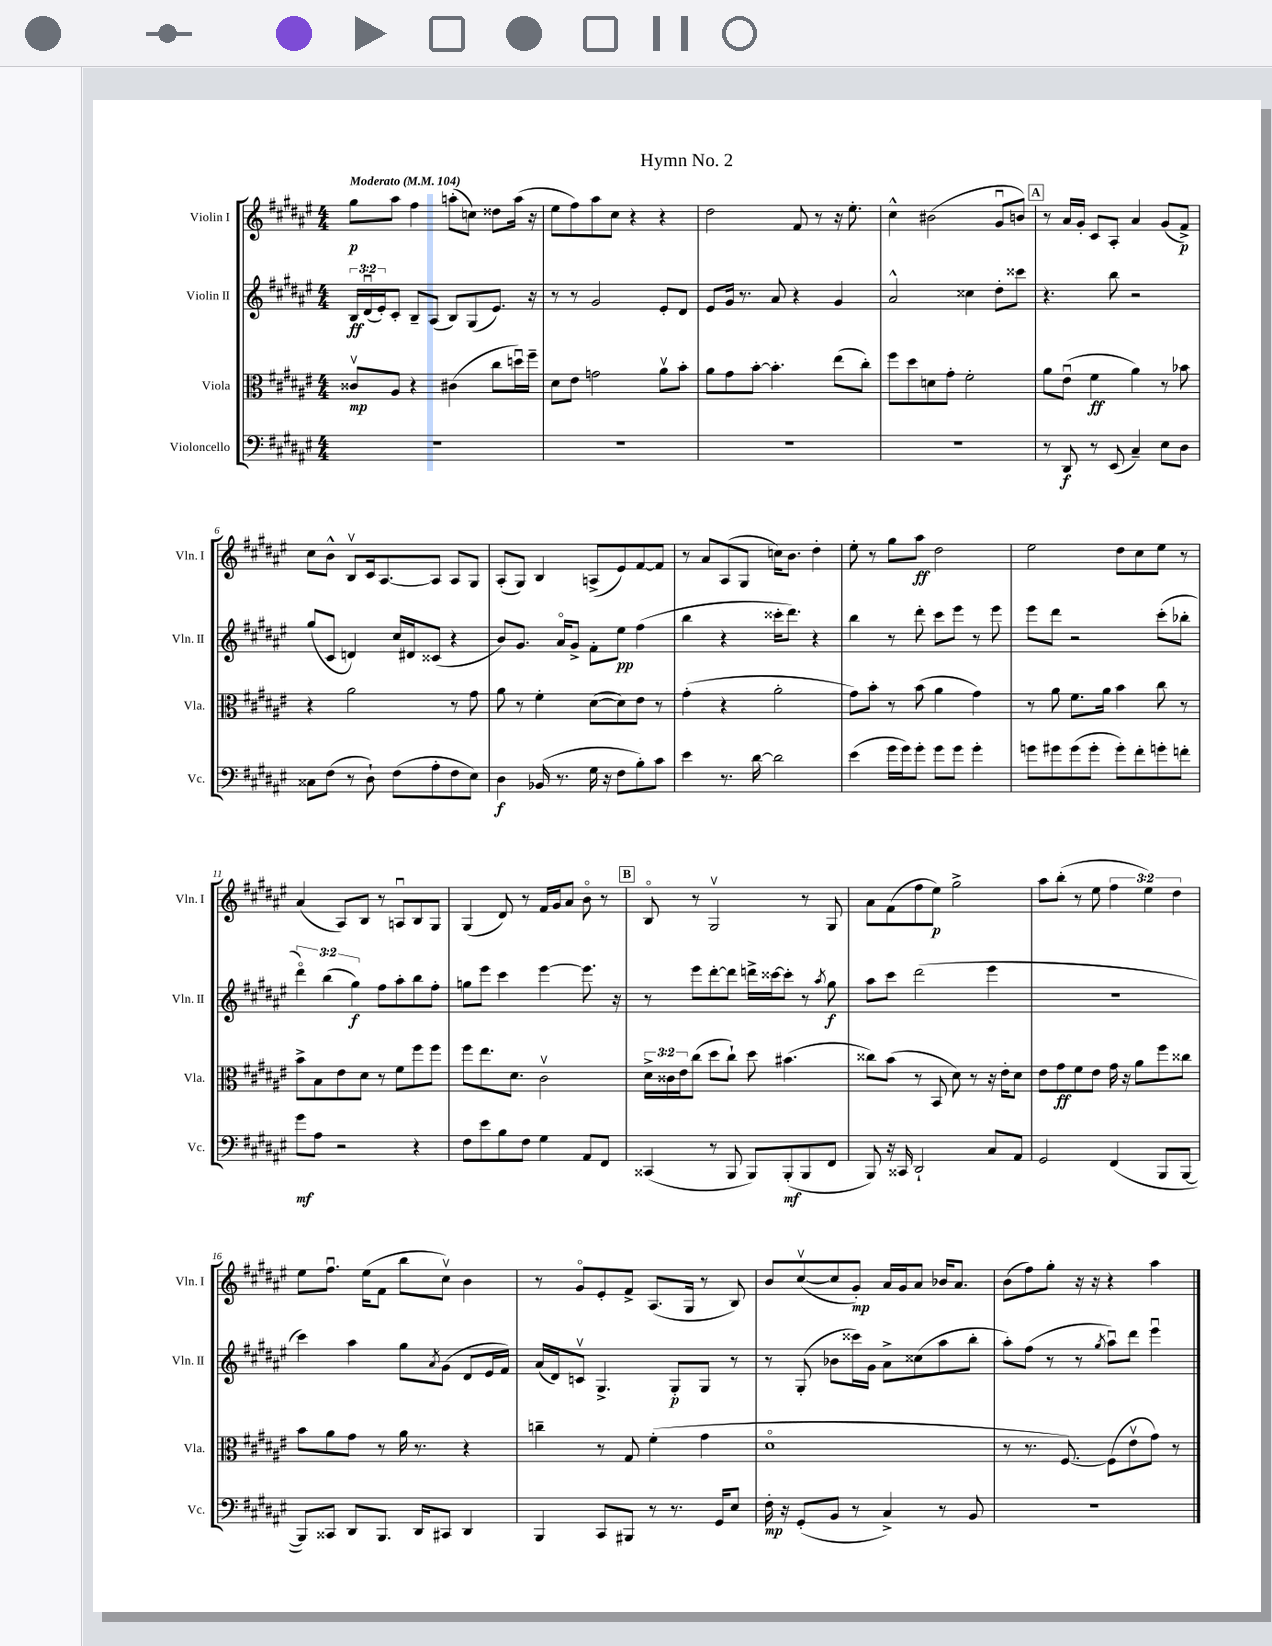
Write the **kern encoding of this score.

**kern	**dynam	**kern	**dynam	**kern	**dynam	**kern	**dynam
*part4	*part4	*part3	*part3	*part2	*part2	*part1	*part1
*staff4	*staff4	*staff3	*staff3	*staff2	*staff2	*staff1	*staff1
*I"Violoncello	*	*I"Viola	*	*I"Violin II	*	*I"Violin I	*
*I'Vc.	*	*I'Vla.	*	*I'Vln. II	*	*I'Vln. I	*
*clefF4	*	*clefC3	*	*clefG2	*	*clefG2	*
*k[f#c#g#d#a#e#]	*	*k[f#c#g#d#a#e#]	*	*k[f#c#g#d#a#e#]	*	*k[f#c#g#d#a#e#]	*
*M4/4	*	*M4/4	*	*M4/4	*	*M4/4	*
*MM104	*	*MM104	*	*MM104	*	*MM104	*
=1	=1	=1	=1	=1	=1	=1	=1
!	!	!	!	!	!	!LO:TX:a:B:t=Moderato	!
1r	.	8c##Xv/L	mp	24B/LL	ff	8gg#\L	p
.	.	.	.	(24d#u/	.	.	.
.	.	.	.	24e#'/J)	.	.	.
.	.	8A#/J	.	8c#'/J	.	8aa#\J	.
.	.	4r	.	8B~/L	.	4ff#\	.
.	.	.	.	(8A#/J	.	.	.
.	.	(4c#X\	.	8B/L)	.	(8aan'\L	.
.	.	.	.	(8G#/	.	8ccn\J)	.
.	.	8cc#\L	.	8.e#/J)	.	8dd##X\L	.
.	.	16ddnu\L)	.	.	.	(16aa\Jk	.
.	.	16ff#~\JJ	.	16r	.	16r	.
=2	=2	=2	=2	=2	=2	=2	=2
1r	.	8d#\L	.	8r	.	8ee#\L	.
.	.	8e#\J	.	8r	.	8ff#\)	.
.	.	2gn\	.	2g#/	.	8aa#\	.
.	.	.	.	.	.	8cc#\J	.
.	.	.	.	.	.	4r	.
.	.	8a#v\L	.	8e#'/L	.	4r	.
.	.	8b'\J	.	8d#/J	.	.	.
=3	=3	=3	=3	=3	=3	=3	=3
1r	.	8a#\L	.	8e#/L	.	2dd#\	.
.	.	8g#\	.	16g#/Jk	.	.	.
.	.	.	.	8.r	.	.	.
.	.	[8b'\J	.	.	.	.	.
.	.	4.b'\]	.	8a#/	.	.	.
.	.	.	.	4r	.	8f#/	.
.	.	.	.	.	.	8r	.
.	.	(8ee#\L	.	4g#/	.	16r	.
.	.	.	.	.	.	8.ee#'\	.
.	.	8cc#'\J)	.	.	.	.	.
=4	=4	=4	=4	=4	=4	=4	=4
1r	.	8ff#\L	.	2a#^^/	.	4cc#^^\	.
.	.	8dd#\	.	.	.	.	.
.	.	8dn\	.	.	.	(2b#X\	.
.	.	8g#'\J	.	.	.	.	.
.	.	2f#'\	.	4cc##X\	.	.	.
.	.	.	.	8dd#'\L	.	8g#u/L	.
.	.	.	.	8ccc##X\J	.	8bn/J)	.
!!LO:REH:place=s1:t=A
=5	=5	=5	=5	=5	=5	=5	=5
8r	.	8a#\L	.	4.r	.	8r	.
8DD#/	f	(8e#u\J	.	.	.	16a#/LL	.
.	.	.	.	.	.	16g#'/JJ	.
8r	.	4f#\	ff	.	.	8c#/L	.
(8EE#/	.	.	.	8bb\	.	8A#'/J	.
4C#~/)	.	4a#\)	.	2r	.	4a#/	.
8E#\L	.	8r	.	.	.	(8g#/L	.
8D#\J	.	8b-X\	.	.	.	8f#^/J)	p
!!LO:LB:g=z
=6	=6	=6	=6	=6	=6	=6	=6
8C##X\L	.	4r	.	(8gg#/L	.	8cc#\L	.
(8F#\J	.	.	.	8c#/J	.	8b^^\J	.
8r	.	2a#\	.	4dn/)	.	8Bv/L	.
8D#`\)	.	.	.	.	.	16c#/k	.
.	.	.	.	.	.	[8.A#/	.
(8F#\L	.	.	.	16cc#/LL	.	.	.
.	.	.	.	16d#X/J	.	.	.
8A#'\	.	.	.	(8c##X/J	.	8A#/J]	.
8F#\	.	8r	.	4r	.	8A#/L	.
8E#\J)	.	8g#\	.	.	.	8G#/J	.
=7	=7	=7	=7	=7	=7	=7	=7
4D#\	f	8a#\	.	8b/L)	.	(8A#'/L	.
.	.	8r	.	8.g#/J	.	8G#/J)	.
(16BB-X/	.	4f#'\	.	.	.	4B/	.
8.r	.	.	.	16a#/KL	.	.	.
.	.	.	.	8g#^/J	.	.	.
16G#\	.	([8d#\L	.	8f#'\L	.	(8An^/L	.
16r	.	.	.	.	.	.	.
8F#\L	.	8d#\])	.	8ee#\J	pp	8e#/)	.
8B'\)	.	8e#\J	.	(4ff#\	.	[8f#/	.
8c#\J	.	8r	.	.	.	8f#/J]	.
=8	=8	=8	=8	=8	=8	=8	=8
4e#\	.	(4g#'\	.	4bb\	.	8r	.
.	.	.	.	.	.	8a#/L	.
8.r	.	4r	.	4r	.	(8A#/	.
.	.	.	.	.	.	8G#/J	.
[16d#\	.	.	.	.	.	.	.
2d#\]	.	2a#'\	.	16ccc##X'\KL	.	16ccn\KL)	.
.	.	.	.	8.ddd#\J)	.	8.b\J	.
.	.	.	.	4r	.	4dd#'\	.
=9	=9	=9	=9	=9	=9	=9	=9
(4e#\	.	8g#\L)	.	4bb\	.	8ee#'\	.
.	.	8b'\J	.	.	.	8r	.
16g#\LL	.	8r	.	8r	.	8gg#\L	.
16g#\J)	.	.	.	.	.	.	.
8g#'\J	.	(8b\	.	8ddd#'\	.	8aa#\J	ff
8g#\L	.	4a#\	.	8ccc#\L	.	2dd#\	.
8g#\J	.	.	.	8eee#\J	.	.	.
4g#'\	.	4g#\)	.	8r	.	.	.
.	.	.	.	8eee#\	.	.	.
=10	=10	=10	=10	=10	=10	=10	=10
8gn\L	.	8r	.	8eee#\L	.	2ee#\	.
8g#X\	.	8a#\	.	8ddd#\J	.	.	.
(8g#\	.	8.f#\L	.	2r	.	.	.
8g#'\J	.	.	.	.	.	.	.
.	.	16a#\Jk	.	.	.	.	.
8g#'\L)	.	4b\	.	.	.	8dd#\L	.
8f#'\	.	.	.	.	.	8cc#\	.
8gn'\	.	8cc#\	.	(8ccc#'\L	.	8ee#\J	.
8fn'\J	.	8r	.	8bb-X'\J	.	8r	.
!!LO:LB:g=z
=11	=11	=11	=11	=11	=11	=11	=11
8g#\L	mf	8b^\L	.	6ddd#\)	.	(4a#/	.
8A#\J	.	8B\	.	.	.	.	.
.	.	.	.	(6bb\	.	.	.
2r	.	8e#\	.	.	.	8A#/L)	.
.	.	.	.	6gg#\)	f	.	.
.	.	8d#\J	.	.	.	8B/J	.
.	.	8r	.	8ff#\L	.	8r	.
.	.	8f#\L	.	8aa#'\	.	8Anu/L	.
4r	.	8ff#\	.	8bb\	.	8B/	.
.	.	8ff#\J	.	8ff#'\J	.	8G#/J	.
=12	=12	=12	=12	=12	=12	=12	=12
8F#\L	.	8ff#\L	.	8ggn\L	.	(4G#/	.
8e#\	.	8.ee#\	.	8eee#\J	.	.	.
8B\	.	.	.	4ccc#\	.	8d#/)	.
.	.	8.d#\J	.	.	.	.	.
8F#\J	.	.	.	.	.	8r	.
4G#\	.	2c#v\	.	[4eee#\	.	16f#/LL	.
.	.	.	.	.	.	16g#/J	.
.	.	.	.	.	.	8a#/J	.
8AA#/L	.	.	.	8.eee#\]	.	8b\	.
8FF#/J	.	.	.	.	.	8r	.
.	.	.	.	16r	.	.	.
!!LO:REH:place=s1:t=B
=13	=13	=13	=13	=13	=13	=13	=13
(4CC##X/	.	24d#^\LL	.	8r	.	8B/	.
.	.	24c##X\	.	.	.	.	.
.	.	24e#\J	.	.	.	.	.
.	.	(8cc#\J	.	8eee#\L	.	8r	.
8r	.	8dd#\L	.	[8ddd#'\	.	2G#v/	.
8BBB/	.	8cc#`\J)	.	8ddd#\J]	.	.	.
8BBB/L)	.	8dd#\	.	16dddn^\LL	.	.	.
.	.	.	.	[16ccc##X\J	.	.	.
(8BBB'/	mf	(4.b#X\	.	8ccc##'\J]	.	.	.
8BBB/	.	.	.	8r	.	8r	.
.	.	.	.	8qaa#/	.	.	.
8FF#/J	.	.	.	8gg#\	f	8G#/	.
=14	=14	=14	=14	=14	=14	=14	=14
8BBB/)	.	8cc##X\L)	.	8aa#\L	.	8a#\L	.
16r	.	(8b\J	.	8ccc#\J	.	(8f#\	.
16CC##X/	.	.	.	.	.	.	.
2DD#`/	.	8r	.	(2ddd#\	.	8ff#\	.
.	.	8BB/	.	.	.	8ee#\J)	p
.	.	8d#\)	.	.	.	2gg#^\	.
.	.	8r	.	.	.	.	.
8C#/L	.	16r	.	4eee#\	.	.	.
.	.	16e#'\KL	.	.	.	.	.
8AA#/J	.	8d#\J	.	.	.	.	.
=15	=15	=15	=15	=15	=15	=15	=15
2GG#/	.	8e#\L	.	1r	.	8aa#\L	.
.	.	8g#\	ff	.	.	(8bb'\J	.
.	.	8f#\	.	.	.	8r	.
.	.	8e#\J	.	.	.	8ee#\	.
(4FF#/	.	16g#\	.	.	.	6ff#\	.
.	.	16r	.	.	.	.	.
.	.	8a#\L	.	.	.	.	.
.	.	.	.	.	.	6ee#\)	.
8BBB/L	.	8ff#\	.	.	.	.	.
.	.	.	.	.	.	6dd#\	.
[8BBB/J	.	8cc##X\J	.	.	.	.	.
!!LO:LB:g=z
=16	=16	=16	=16	=16	=16	=16	=16
8BBB/L])	.	8b\L	.	4ccc#\)	.	8ee#\L	.
8CC##X/J	.	8a#\	.	.	.	8.ff#u\J	.
8DD#/L	.	8g#\J	.	4aa#\	.	.	.
.	.	.	.	.	.	(16ee#\KL	.
8.BBB/J	.	8r	.	.	.	8f#\J	.
.	.	16a#\	.	8gg#\L	.	8bb\L	.
16DD#/KL	.	8.r	.	.	.	.	.
.	.	.	.	8qa#/	.	.	.
8CC#X/J	.	.	.	(8g#\J	.	8cc#v\J)	.
4DD#/	.	4r	.	8d#/L	.	4b\	.
.	.	.	.	16e#/L	.	.	.
.	.	.	.	16f#/JJ)	.	.	.
=17	=17	=17	=17	=17	=17	=17	=17
4BBB/	.	4ccn~\	.	(16a#/LL	.	8r	.
.	.	.	.	16d#/J)	.	.	.
.	.	.	.	8cnv/J	.	8g#/L	.
8CC#/L	.	8r	.	4.G#^/	.	8e#'/	.
8BBB#X/J	.	8G#/	.	.	.	8f#^/J	.
8r	.	(4f#'\	.	.	.	(8.A#/L	.
8.r	.	.	.	8G#'/L	p	.	.
.	.	.	.	.	.	16G#/Jk	.
.	.	4g#\	.	8G#/J	.	8r	.
16GG#/KL	.	.	.	.	.	.	.
8E#/J	.	.	.	8r	.	8B/)	.
=18	=18	=18	=18	=18	=18	=18	=18
16F#'\	mp	1d#	.	8r	.	8b/L	.
16r	.	.	.	.	.	.	.
(8GG#'/L	.	.	.	(8G#'/	.	([8cc#v/	.
8BB/J	.	.	.	8b-X\L	.	8cc#/]	.
8r	.	.	.	16ccc##X\L)	.	8g#'/J)	mp
.	.	.	.	16g#\JJ	.	.	.
4C#^/)	.	.	.	8a#^\L	.	16a#/LL	.
.	.	.	.	.	.	16g#/J	.
.	.	.	.	(8cc##X\	.	8a#/J	.
8r	.	.	.	8aa#\	.	16b-X/KL	.
.	.	.	.	.	.	8.a#/J	.
8BB/	.	.	.	8bb'\J	.	.	.
=19	=19	=19	=19	=19	=19	=19	=19
1r	.	8r	.	8aa#'\L)	.	(8b\L	.
.	.	8.r	.	(8ff#\J	.	8ff#\)	.
.	.	.	.	8r	.	8gg#'\J	.
.	.	[8.F#/)	.	.	.	.	.
.	.	.	.	8r	.	16r	.
.	.	.	.	.	.	16r	.
.	.	.	.	8qgg#/	.	.	.
.	.	(8F#\L]	.	8aa#u\L)	.	4r	.
.	.	8e#v\	.	8ddd#\J	.	.	.
.	.	8g#\J)	.	4eee#u\	.	4aa#\	.
.	.	8r	.	.	.	.	.
==	==	==	==	==	==	==	==
*-	*-	*-	*-	*-	*-	*-	*-
